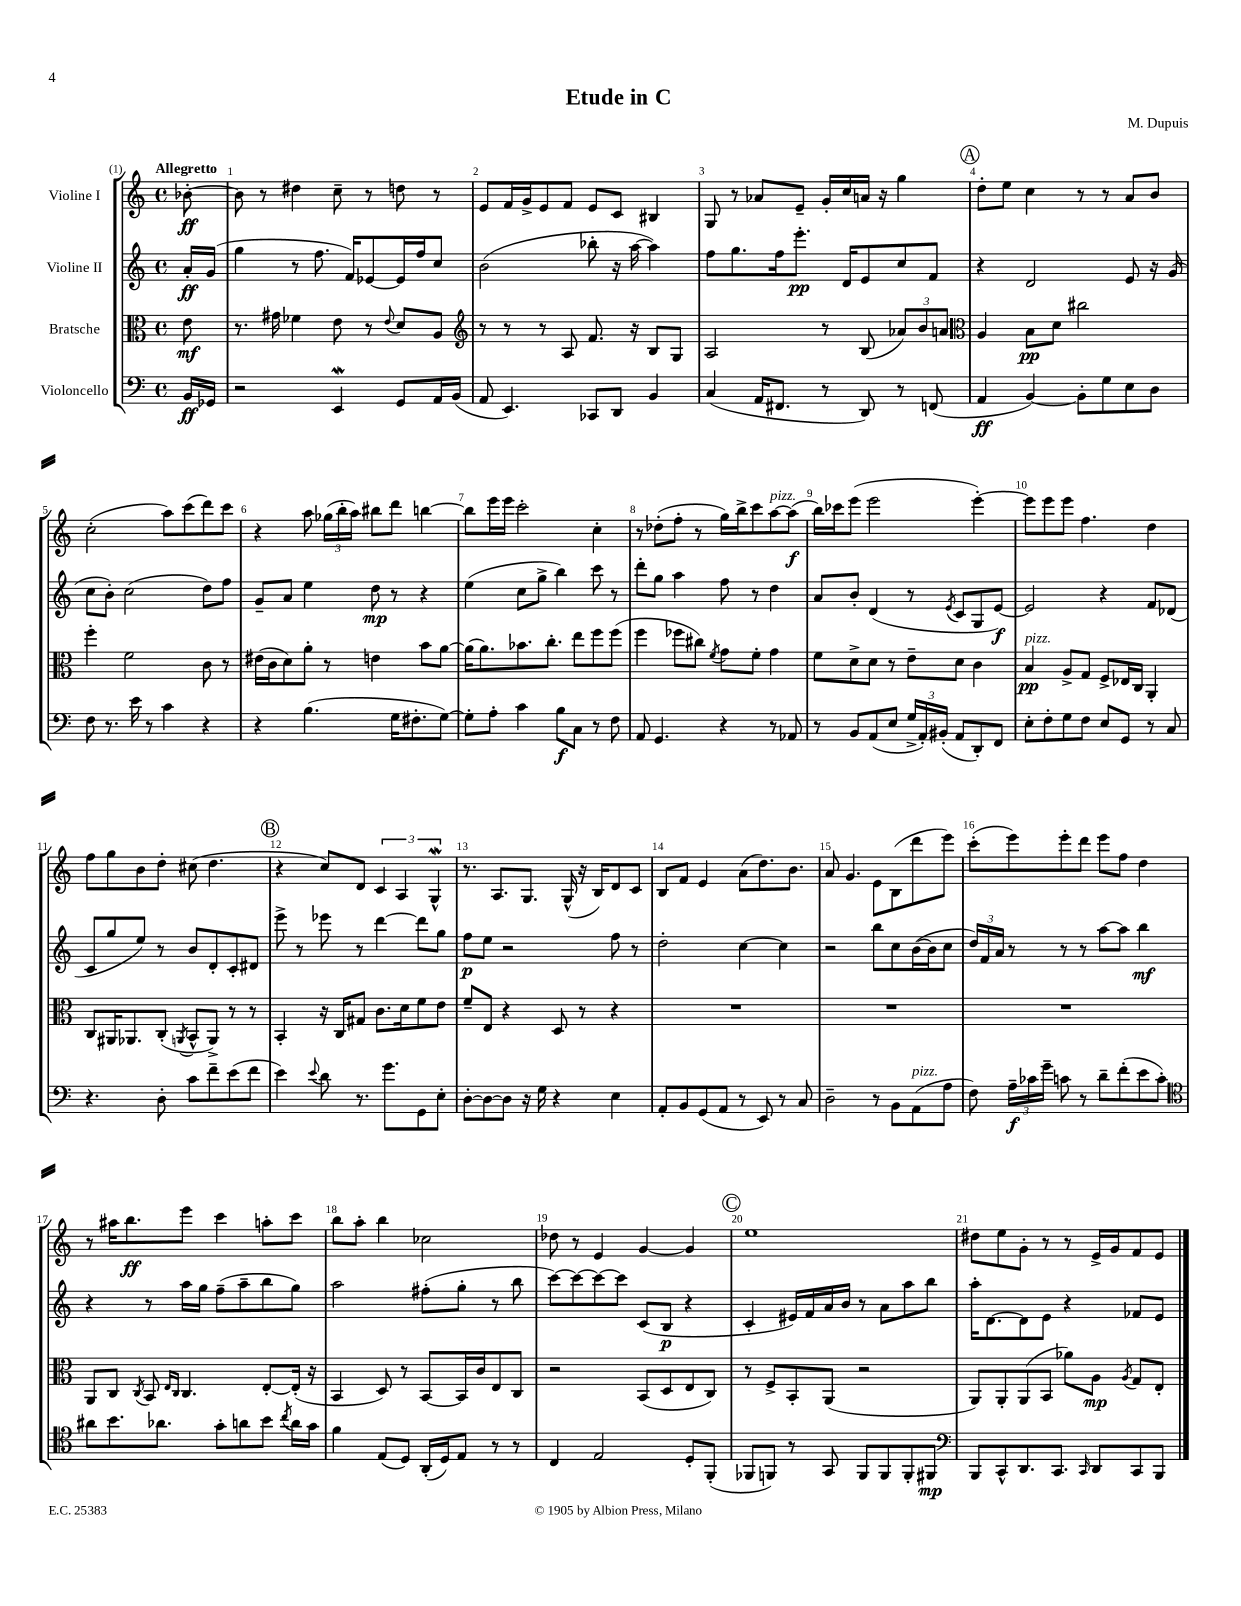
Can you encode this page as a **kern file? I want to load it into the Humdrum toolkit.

**kern	**kern	**kern	**kern
*staff4	*staff3	*staff2	*staff1
*clefF4	*clefC3	*clefG2	*clefG2
*k[]	*k[]	*k[]	*k[]
*M4/4	*M4/4	*M4/4	*M4/4
*met(c)	*met(c)	*met(c)	*met(c)
16BB	8e	16a'	[8b-'
16GG-	.	(16g	.
=	=	=	=
2r	8.r	4gg	8b-]
.	.	.	8r
.	16g#	.	.
.	4f-	8r	4dd#
.	.	8.ff	.
4EE	8e	.	8cc~
.	.	16f)	.
.	8r	[8e-	8r
.	8qqe	.	.
8GG	8d	16e-]	8dd
.	.	16ff	.
16AA	8A	8cc	8r
(16BB	.	.	.
=	=	=	=
*	*clefG2	*	*
8AA	8r	(2b	8e
4.EE)	8r	.	16f
.	.	.	16g^
.	8r	.	8e
.	8A	.	8f
8CC-	8.f	8bb-'	8e
8DD	.	16r	8c
.	16r	[16aa	.
4BB	8B	4aa])	4B#
.	8G	.	.
=	=	=	=
(4C	2A	8ff	8G
.	.	8.gg	8r
16AA	.	.	8a-
8.FF#	.	16ff	.
.	.	8.eee'	8e~
8r	8r	.	16g'
.	.	16d	16cc
8DD)	(8B	8e	16a
.	.	.	16r
8r	12a-)	8cc	4gg
.	12b	.	.
(8FF	.	8f	.
.	12a	.	.
=	=	=	=
*	*clefC3	*	*
4AA	4A	4r	8dd'
.	.	.	8ee
[4BB)	8B	2d	4cc
.	8d	.	.
8BB']	2cc#	.	8r
8G	.	.	8r
8E	.	8e	8a
8D	.	16r	8b
.	.	(16g	.
=	=	=	=
8F	4ff'	8cc	(2cc'
8.r	.	8b')	.
.	2f	(2cc	.
16e	.	.	.
8r	.	.	.
4c	.	.	8aa)
.	.	.	(8ccc
4r	8c	8dd)	8ddd)
.	8r	8ff	8ccc
=	=	=	=
4r	(16e#	8g~	4r
.	16c	.	.
.	8d)	8a	.
(4.B	8a'	4ee	8aa
.	8r	.	(24gg-
.	.	.	24bb'
.	.	.	24aa)
.	4e	8dd	8bb#
16G	.	8r	8ddd
8.F#'	.	.	.
.	8b	4r	[4bb
[8G)	[8a	.	.
=	=	=	=
8G']	(16a]	(4ee	8bb]
.	8.a)	.	.
8A'	.	.	16eee
.	.	.	16eee
4c	8.b-	8cc	2ccc'
.	.	8gg^	.
.	8.cc'	.	.
8B	.	4bb)	.
8C	8ee	.	.
8r	8ff	8ccc	4cc'
8F	(8ff	8r	.
=	=	=	=
8AA	4ff	8ddd'	8r
4.GG	.	8gg	(8dd-'
.	8ff-	4aa	8ff'
.	8cc#)	.	8r
.	8qf	.	.
4r	8g	8ff	16gg)
.	.	.	16bb^
.	8f'	8r	8ccc
8r	4g	4dd	[8aa
8AA-	.	.	(8aa]
=	=	=	=
8r	8f	8a	16bb)
.	.	.	16ccc-
8BB	8d^	8b'	(8eee
(8AA	8d	(4d	2eee
8E	8r	.	.
24G^	8e~	8r	.
24AA')	.	.	.
(24BB#'	.	.	.
.	.	8qe	.
8AA	8d	8c	.
8DD')	4c	8G	[4eee')
8FF	.	[8e)	.
=	=	=	=
8E'	4B	2e]	8eee]
8F'	.	.	8eee
8G	8A^	.	8eee
8F	8G	.	4.ff
8E	8F^	4r	.
8GG	16E-	.	.
.	16C	.	.
8r	4AA'	8f	4dd
8C	.	(8d-	.
=	=	=	=
4.r	8C	8c	8ff
.	16AA#	8gg	8gg
.	8.AA-	.	.
.	.	8ee)	8b
8D'	(8C'	8r	8dd'
.	8qAA	.	.
8c	8BB^^	8b	(8cc#
8f~	8AA^)	8d'	4.dd
(8e	8r	8c'	.
8f	8r	8d#	.
=	=	=	=
4e)	4BB'	8eee^	4r
.	.	8r	.
8qqe	.	.	.
8d	16r	8eee-	8cc)
.	16C	.	.
8.r	8G#	8r	8d
.	8.c	[4ddd	6c
8.g	.	.	.
.	.	.	6A
.	16d	.	.
8GG	8f	8ddd]	.
.	.	.	6G^^
8E'	8e	8gg	.
=	=	=	=
[8D'	8f~	8ff	8.r
8D_	8E	8ee	.
.	.	.	8.A
8D]	4r	2r	.
16r	.	.	8.G
16G	.	.	.
4r	8D	.	.
.	.	.	(16G^^
.	8r	.	16r
.	.	.	16B)
4E	4r	8ff	8d
.	.	8r	8c
=	=	=	=
8AA'	1r	2dd'	8B
8BB	.	.	8f
(8GG	.	.	4e
8AA	.	.	.
8r	.	[4cc	(8a
8EE)	.	.	8.dd)
8r	.	4cc]	.
.	.	.	8.b
8C	.	.	.
=	=	=	=
2D~	1r	2r	8a
.	.	.	4.g
8r	.	8bb	8e
8BB	.	8cc	(8B
(8AA	.	([16b	8ddd
.	.	16b]	.
8A	.	8cc	8eee)
=	=	=	=
8F)	1r	24dd)	(8ccc'
.	.	24f	.
.	.	24a	.
24A~	.	8r	8eee)
24c-	.	.	.
24g~	.	.	.
8c	.	8r	8eee'
8r	.	8r	8ddd
8d~	.	[8aa	8eee
(8f'	.	8aa]	8ff
8e	.	4bb	4dd
8c')	.	.	.
=	=	=	=
*clefC4	*	*	*
8a#	8AA	4r	8r
8.b	8C	.	16aa#
.	.	.	8.bb
.	8qC	.	.
.	8BB	8r	.
8.a-	.	.	.
.	16qqE	.	.
.	16qqC	.	.
.	4.C	16aa	8eee
.	.	16gg	.
8g'	.	(8ff~	4ccc
8a	.	8aa~	.
8b	[8E'	8bb	8aa'
8qcc	.	.	.
16a	(16E']	8gg)	8ccc
16g	16r	.	.
=	=	=	=
4f	4BB	2aa	8bb
.	.	.	8aa'
(8E	8D)	.	4bb
8D)	8r	.	.
(16AA'	[8BB	(8ff#'	2cc-
16D)	.	.	.
8E	16BB]	8gg'	.
.	16c	.	.
8r	8E	8r	.
8r	8C	8bb	.
=	=	=	=
4C	2r	[8ccc)	8dd-
.	.	8ccc_	8r
2E	.	8ccc_	4e
.	.	8ccc]	.
.	(8BB	(8c	[4g
.	8D	8B	.
8D'	8E	4r	4g]
(8FF'	8C)	.	.
=	=	=	=
8FF-	8r	4c'	1ee
8FF)	8F^	.	.
8r	8BB'	16e#)	.
.	.	16f	.
8GG	(8AA	16a	.
.	.	16b	.
8FF	2r	8r	.
8FF	.	8a	.
8FF'	.	8aa	.
8FF#	.	8bb	.
=	=	=	=
*clefF4	*	*	*
8BBB	8AA)	16aa'	8dd#
.	.	[8.d	.
8CC^^	8AA'	.	8ee
8.DD	(8AA	8d]	8g'
.	8BB	8e	8r
8.CC	.	.	.
.	8a-)	4r	8r
16qqCC	.	.	.
8DD	8A	.	16e^
.	.	.	16g
.	8qA	.	.
8CC	8G	8f-	8f
8BBB	8E'	8e	8e
==	==	==	==
*-	*-	*-	*-
